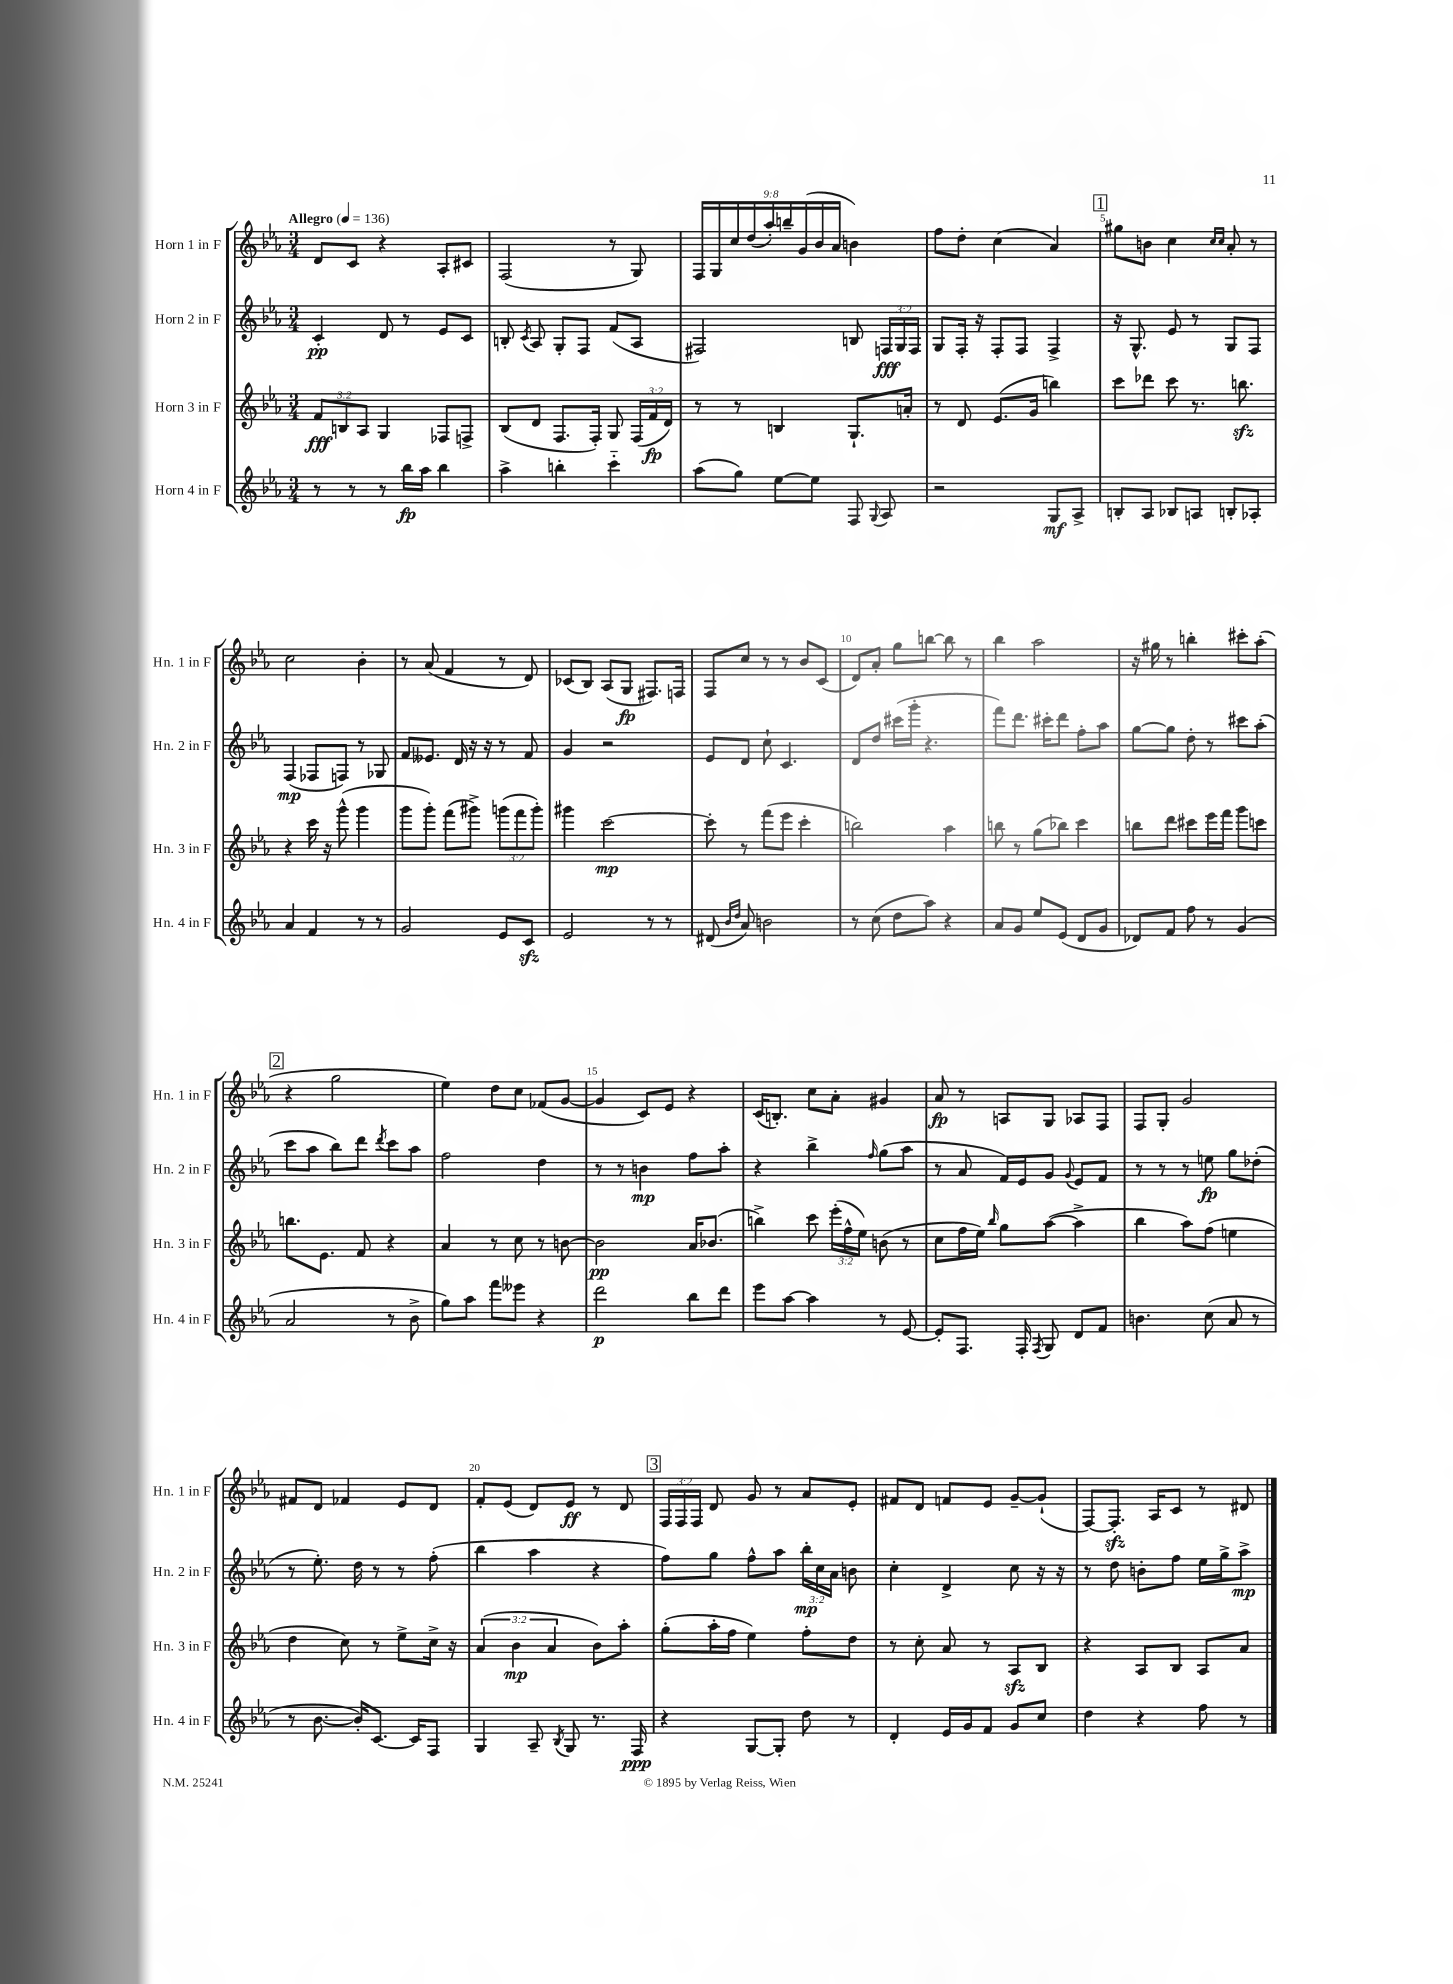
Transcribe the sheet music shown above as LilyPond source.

<<
\new StaffGroup <<
\new Staff = "s0" \with { instrumentName = "Horn 1 in F" shortInstrumentName = "Hn. 1 in F" } {
    \clef treble \key ees \major \numericTimeSignature \time 3/4 \override Staff.TupletNumber.text = #tuplet-number::calc-fraction-text \tempo "Allegro" 4 = 136
    \autoBeamOff d'8[ c'8] r4 aes8[-. cis'8] |
    f2( r8 g8) |
    \tuplet 9/8 { f16[ g16 c''16 d''16( aes''16-.) b''16-- g'16( bes'16 aes'16] } b'4) |
    f''8[ d''8]-. c''4( aes'4) |
    \mark \markup { \box "1" } gis''8[ b'8] c''4 \grace { c''16[ c''16] } aes'8-. r8 |
    c''2 bes'4-. |
    r8 aes'8( f'4 r8 d'8) |
    ces'8[( bes8]) aes8[( g8]\fp fis8.[) f16] |
    f8[ c''8] r8 r8 bes'8[ c'8]( |
    d'8[) aes'8]-. g''8[ b''8]~ b''8 r8 |
    bes''4 aes''2 |
    r16 gis''16 r8 b''4-. cis'''8[-. aes''8]-.( |
    \mark \markup { \box "2" } r4 g''2 |
    ees''4) d''8[ c''8] fes'8[( g'8]~ |
    g'4 c'8[) ees'8] r4 |
    c'16[( b8.]-.) c''8[ aes'8]-. gis'4 |
    aes'8\fp r8 a8[ g8] aes8[ f8] |
    f8[ g8]-. g'2 |
    fis'8[ d'8] fes'4 ees'8[ d'8] |
    f'8[-. ees'8]( d'8[) ees'8]\ff r8 d'8 |
    \mark \markup { \box "3" } \tuplet 3/2 { f16[ f16 f16] } d'8 g'8 r8 aes'8[ ees'8]-. |
    fis'8[ d'8] f'8[ ees'8] g'8[~-- g'8]-!( |
    f8[~) f8.]-.\sfz aes16[ c'8] r8 dis'8 \bar "|." |
}
\new Staff = "s1" \with { instrumentName = "Horn 2 in F" shortInstrumentName = "Hn. 2 in F" } {
    \clef treble \key ees \major \numericTimeSignature \time 3/4 \override Staff.TupletNumber.text = #tuplet-number::calc-fraction-text
    \autoBeamOff c'4-.\pp d'8 r8 ees'8[ c'8] |
    b8-. \acciaccatura { c'8 } aes8 g8[-. f8] f'8[( aes8] |
    fis2) b8 \tuplet 3/2 { f16[\fff g16 f16] } |
    g8[ f16]-. r16 f8[-. f8] f4-> |
    \mark \markup { \box "1" } r16 g8.-^ ees'8 r8 g8[ f8] |
    f4\mp( fes8[ f8]) r8 ges8 |
    f'8[ eeses'8.] d'16 r16 r16 r8 f'8 |
    g'4 r2 |
    ees'8[ d'8] c''8-! c'4. |
    d'8[ d''8] cis'''16[( g'''16]-. r4. |
    f'''8[) d'''8.] cis'''16[-. d'''8] f''8[-. aes''8] |
    g''8[~ g''8] d''8-. r8 cis'''8[ aes''8]-.( |
    \mark \markup { \box "2" } c'''8[ aes''8] bes''8[) d'''8] \acciaccatura { d'''8 } c'''8[ aes''8] |
    f''2 d''4 |
    r8 r8 b'4\mp f''8[ aes''8]-. |
    r4 bes''4-> \grace { f''16 } g''8[( aes''8] |
    r8 aes'8 f'16[) ees'16 g'8] \appoggiatura { g'8 } ees'8[ f'8] |
    r8 r8 r8 e''8\fp g''8[ des''8]-.( |
    r8 ees''8.-.) d''16 r8 r8 f''8-.( |
    bes''4 aes''4 r4 |
    \mark \markup { \box "3" } f''8[) g''8] f''8[-^ aes''8] \tuplet 3/2 { bes''16[-.\mp c''16 aes'16] } b'8 |
    c''4-. d'4-> c''8 r16 r16 |
    r8 d''8 b'8[-. f''8] ees''16[ g''16-> aes''8]->\mp \bar "|." |
}
\new Staff = "s2" \with { instrumentName = "Horn 3 in F" shortInstrumentName = "Hn. 3 in F" } {
    \clef treble \key ees \major \numericTimeSignature \time 3/4 \override Staff.TupletNumber.text = #tuplet-number::calc-fraction-text
    \autoBeamOff \tuplet 3/2 { f'8[\fff b8 aes8] } g4 fes8[ f8]-> |
    bes8[( d'8] f8.[ f16]-.) g8 \tuplet 3/2 { f16[( f'16\fp d'16]) } |
    r8 r8 b4 g8.[-! a'16]-. |
    r8 d'8 ees'8.[( g'16] b''4) |
    \mark \markup { \box "1" } c'''8[ des'''8] c'''8 r8. b''8.\sfz |
    r4 c'''16 r16 g'''8-^( g'''4 |
    g'''8[ g'''8]-.) f'''8[( gis'''8]->) \tuplet 3/2 { g'''8[( f'''8 g'''8]-.) } |
    gis'''4 c'''2~\mp |
    c'''8-. r8 f'''8[( ees'''8] c'''4-. |
    b''2) aes''4 |
    b''8 r8 g''8[( bes''8]) c'''4 |
    b''8[ d'''8] cis'''8[ ees'''16 f'''16] g'''8[ c'''8] |
    \mark \markup { \box "2" } b''8.[ ees'8.] f'8 r4 |
    aes'4 r8 c''8 r8 b'8~ |
    b'2\pp aes'16[ bes'8.]( |
    b''4->) c'''8 \tuplet 3/2 { ees'''16[-.( f''16-^ ees''16]) } b'8( r8 |
    c''8[ f''16 ees''16]) \grace { bes''16 } g''8[ aes''8]~( aes''4-> |
    bes''4 aes''8[) f''8]( e''4 |
    d''4 c''8) r8 ees''8[-> c''16]-> r16 |
    \tuplet 3/2 { aes'4( bes'4\mp aes'4 } bes'8[) aes''8]-. |
    \mark \markup { \box "3" } g''8[-.( aes''16-. f''16] ees''4) f''8[-. d''8] |
    r8 c''8-. aes'8 r8 aes8[\sfz bes8] |
    r4 aes8[ bes8] aes8[ aes'8] \bar "|." |
}
\new Staff = "s3" \with { instrumentName = "Horn 4 in F" shortInstrumentName = "Hn. 4 in F" } {
    \clef treble \key ees \major \numericTimeSignature \time 3/4
    \autoBeamOff r8 r8 r8 bes''16[\fp aes''16] bes''4 |
    aes''4-> b''4-. c'''4-_ |
    aes''8[( g''8]) ees''8[~ ees''8] f8 \appoggiatura { g8 } aes8 |
    r2 g8[\mf aes8]-> |
    \mark \markup { \box "1" } b8[-. aes8] bes8[ a8] b8[-. aes8]-. |
    aes'4 f'4 r8 r8 |
    g'2 ees'8[ c'8]\sfz |
    ees'2 r8 r8 |
    dis'8( \grace { bes'16[ d''16] } aes'8) b'2 |
    r8 c''8( d''8[ aes''8]) r4 |
    aes'8[ g'8] ees''8[ ees'8]( d'8[ g'8] |
    des'8[) f'8] f''8 r8 g'4( |
    \mark \markup { \box "2" } aes'2 r8 bes'8-> |
    g''8[) aes''8] f'''8[ eeses'''8] r4 |
    d'''2\p bes''8[ d'''8] |
    ees'''8[ aes''8]~ aes''4 r8 ees'8~ |
    ees'8[-. f8.] f16-. \acciaccatura { f8 } g8 d'8[ f'8] |
    b'4. c''8( aes'8 r8 |
    r8 bes'8.~ bes'16[-.) c'8.]~ c'16[ f8] |
    g4 aes8-- \acciaccatura { bes8 } g8 r8. f16\ppp |
    \mark \markup { \box "3" } r4 g8[~ g8]-. d''8 r8 |
    d'4-. ees'16[ g'16 f'8] g'8[ c''8] |
    d''4 r4 f''8 r8 \bar "|." |
}
>>
>>
\layout { \context { \Score \override BarNumber.break-visibility = ##(#f #t #t) barNumberVisibility = #(every-nth-bar-number-visible 5) } }
